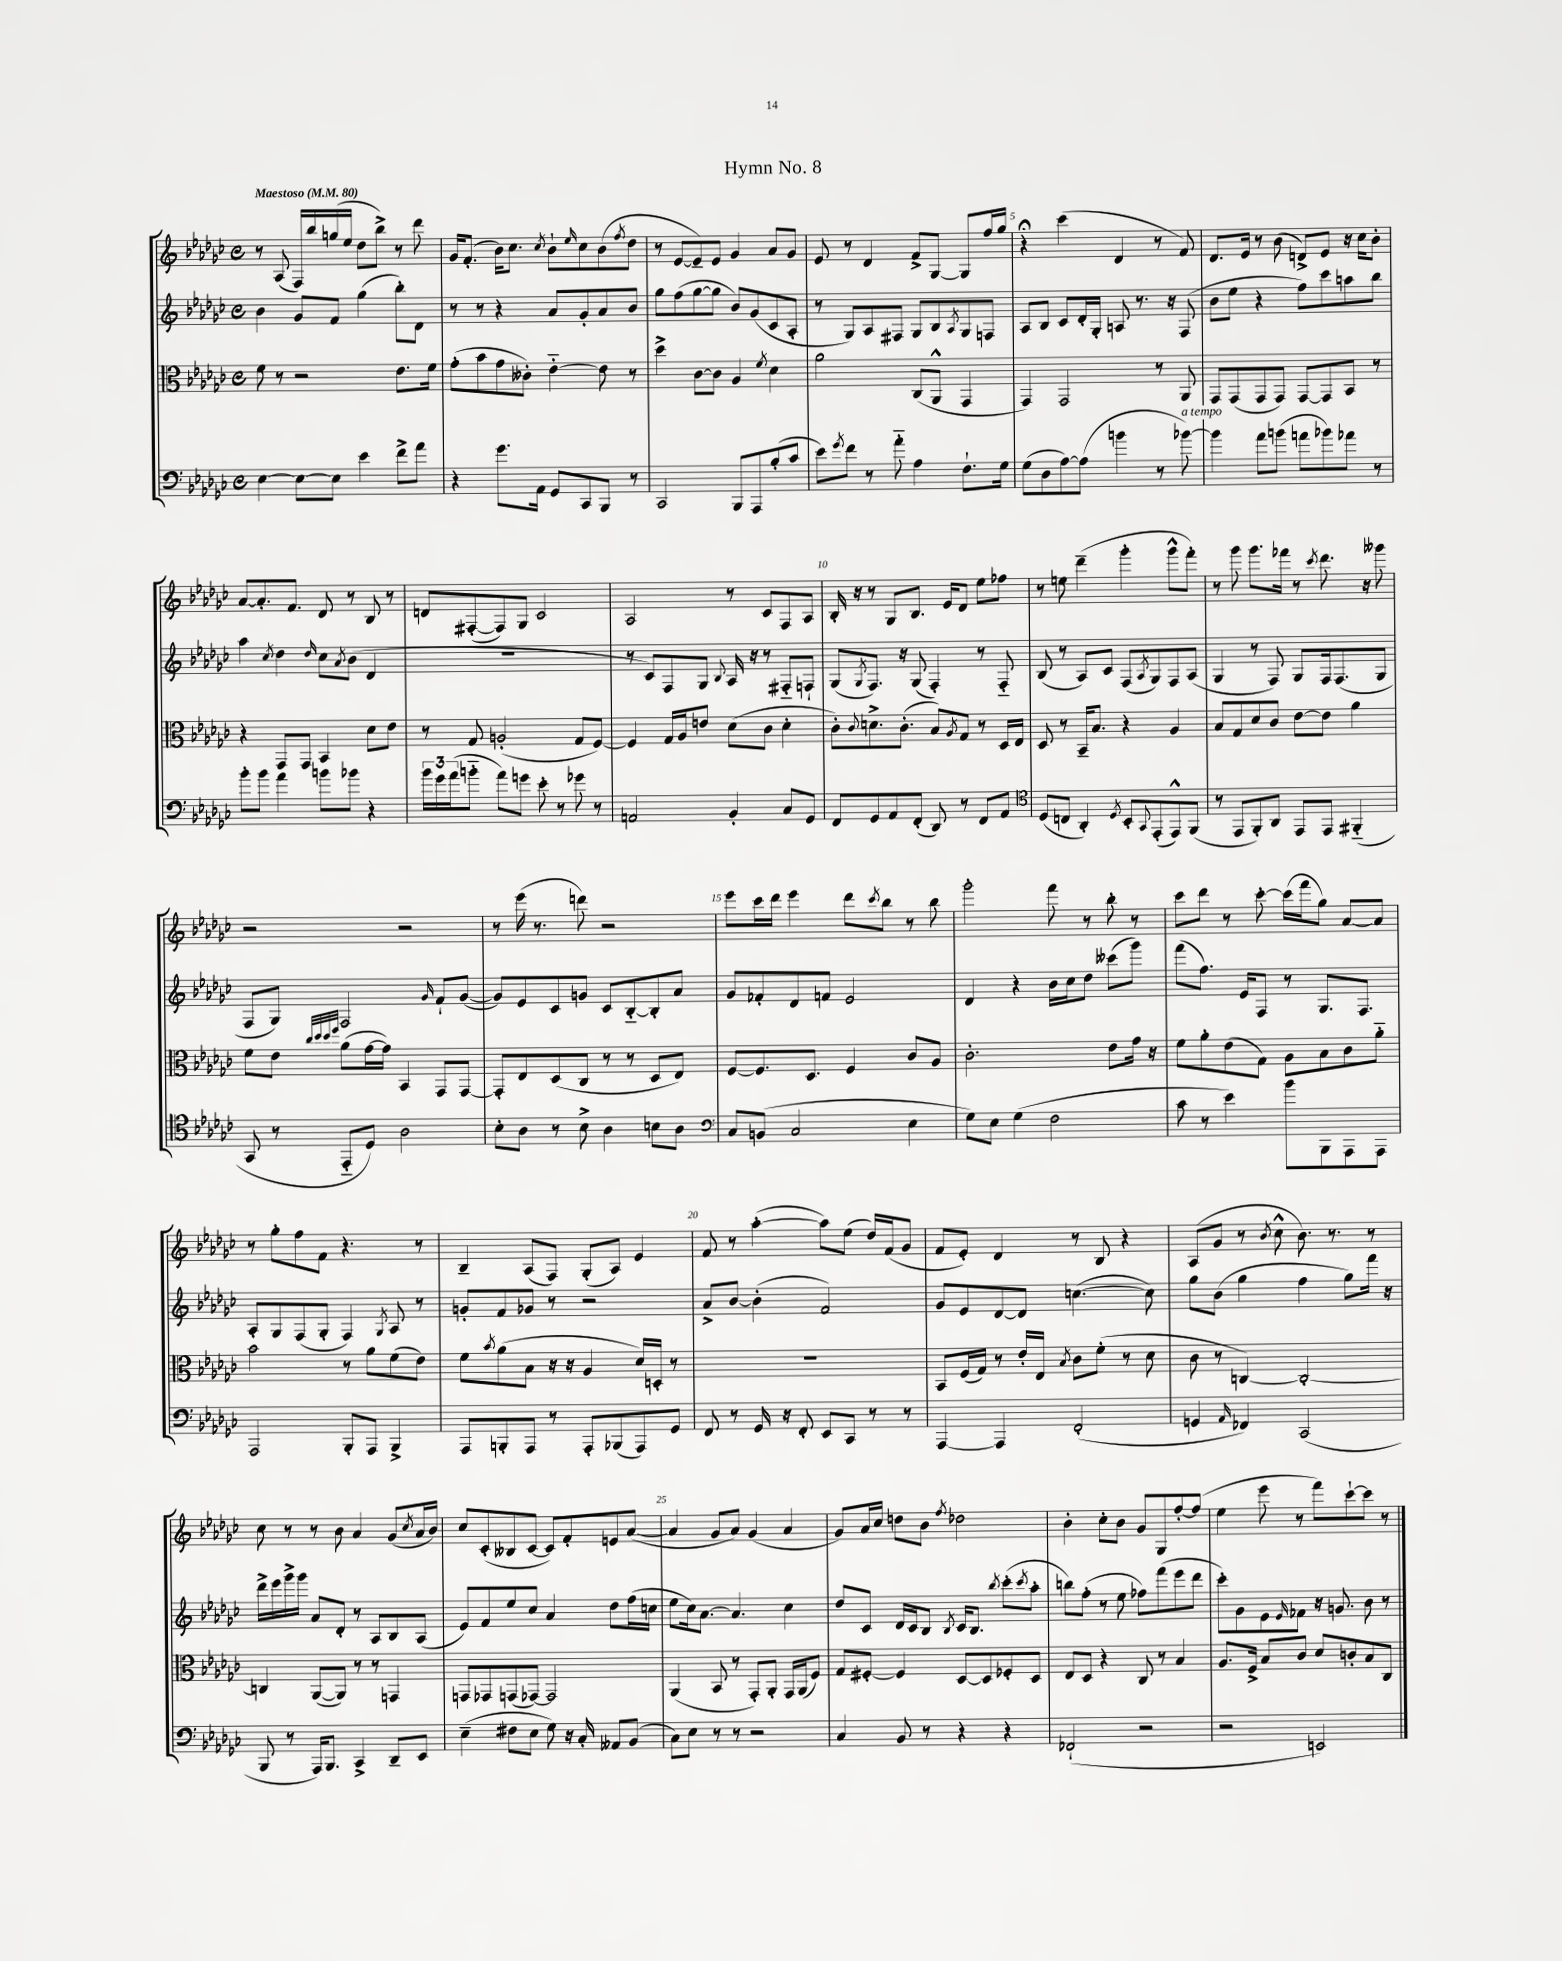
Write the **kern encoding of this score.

**kern	**kern	**kern	**kern
*staff4	*staff3	*staff2	*staff1
*clefF4	*clefC3	*clefG2	*clefG2
*k[b-e-a-d-g-c-]	*k[b-e-a-d-g-c-]	*k[b-e-a-d-g-c-]	*k[b-e-a-d-g-c-]
*M4/4	*M4/4	*M4/4	*M4/4
*met(c)	*met(c)	*met(c)	*met(c)
*MM80	*MM80	*MM80	*MM80
[4E-	8f	4b-	8r
.	8r	.	(8A-
8E-_	2r	8g-	16F)
.	.	.	16bb-
8E-]	.	8f	(16gg
.	.	.	16ee-
4e-	.	(4gg-	8dd-
.	.	.	8bb-^)
8f^	8.e-	8bb-')	8r
8a-	.	8d-	8ddd-
.	16f	.	.
=	=	=	=
4r	(8g-'	8r	16g-
.	.	.	(8.f'
.	8b-	8r	.
8.g-	8g-	4r	16b-)
.	.	.	8.cc-
.	8c--')	.	.
16AA-	.	.	.
.	.	.	8qcc-
8GG-	[4e-'~	8a-	8b-`
.	.	.	16qqee-
8CC-	.	8g-'	8cc-
8BBB-	8e-]	8a-	(8b-
.	.	.	8qff
8r	8r	8b-	8dd-
=	=	=	=
2CC-	4dd-^	8gg-	8r
.	.	(8ff	[8e-
.	[8c-	[8gg-	8e-~])
.	8c-]	8gg-]	8e-
8BBB-	4A-	8b-)	4g-
8AAA-	.	(8g-	.
.	8qf	.	.
(8B-'	4d-	8c-	8a-
8c-	.	8A-'	8g-
=	=	=	=
8e-)	2a-	8r	8e-
8qg-	.	.	.
8f	.	8G-)	8r
8r	.	8A-	4d-
8a-'~	.	8F#	.
4A-	(8C-	8G-	8f^
.	8AA-^^	8B-	[8G-
.	.	8qA-	.
8.F`	4GG-	8G-	8G-]
.	.	8F	16ff
16G-	.	.	16gg-
=	=	=	=
(8G-	4GG-)	8A-	4r;
8D-	.	8B-	.
[8A-)	2GG-	8c-	(4ccc-
(8A-]	.	16d-'	.
.	.	16G-'	.
4b	.	8A	4d-
.	.	8.r	.
8r	8r	.	8r
.	.	16r	.
[8b-)	8AA-	(8F	8f)
=	=	=	=
4b-]	8GG-	8b-	8.d-
.	(8GG-	8ee-	.
.	.	.	16e-
8a-	8GG-	4r	8r
(8b	8GG-)	.	(8b-
8a	[8GG-	8ff)	8d^)
8b-)	8GG-]	8ccc-	8e-
8a-	8BB-	8aa	16r
.	.	.	16cc-
8r	8r	8bb-	8b-'
=	=	=	=
8b-'	4r	4aa-	[8a-
8b-	.	.	8.a-']
.	.	8qcc-	.
4a-	8GG-	4dd-	.
.	.	.	8.f
.	8GG-	.	.
.	.	16qqdd-	.
8b	4BB-	8cc-	8d-
.	.	8qa-	.
8b-	.	(8b-	8r
4r	8d-	4d-	8B-
.	8e-	.	8r
=	=	=	=
24b-	8r	1r	8d
24g-	.	.	.
(24a-	.	.	.
8b'~	8G-	.	([8F#'
8a-)	(2A'	.	8F#])
8g	.	.	8G-
8e-'	.	.	2c-
8r	.	.	.
8g-	8G-	.	.
8r	[8F)	.	.
=	=	=	=
2AA	4F]	8r	2A-
.	.	8c-)	.
.	16G-	8F	.
.	16A-	.	.
.	8e	8G-	.
.	.	8qqB-	.
4BB-'	(8d-	16A-	8r
.	.	16r	.
.	8c-	8r	8c-
8C-	4d-'	8F#'~	8F
8GG-	.	8F`	8A-
=	=	=	=
8FF	8c-')	(8G-	16B-'
.	.	.	16r
.	8qqc-	8qG-	.
8GG-	8.d^	8.F)	8r
8AA-	.	.	8G-
.	(8.c-'	16r	.
(8FF'	.	(8G-	8.B-
8DD-)	8B-)	4F')	.
.	.	.	16e-
.	8qA-	.	.
8r	8G-	.	8d-
8FF	8r	8r	8ee-
8AA-	16D-	8F'~	8ff-
.	16E-	.	.
=	=	=	=
*clefC4	*	*	*
(8D-	8D-	(8B-	8r
8C	8r	8r	8ee
4AA-')	16BB-~	8A-)	(4ddd-~
.	8.B-	.	.
.	.	8c-	.
8qD-	.	.	.
8BB-'	4r	(8F	4ggg-'
8qqGG-	.	8qA-	.
(8EE-'	.	8G-)	.
8EE-^^)	4A-	8F	8ggg-^^
(8FF	.	(8A-	8fff')
=	=	=	=
8r	8B-	4G-	8r
8EE-	8G-	.	8ggg-
8FF')	8d-	8r	8.ggg-
8AA-	8c-	8F)	.
.	.	.	16fff-
8EE-	[8e-	8G-	8r
.	.	.	8qccc-
8EE-	8e-]	16F	8.ddd-
.	.	(8.F	.
(4FF#'~	4a-	.	.
.	.	.	16r
.	.	8G-	8ggg--
=	=	=	=
8GG-	8f	8F	2r
8r	8e-	8G-)	.
.	32qqcc-	.	.
.	32qqdd-	.	.
.	32qqdd-	.	.
.	32qqff	.	.
8EE-'~	(8a-	2F	.
8D-)	[16g-	.	.
.	16g-])	.	.
2A-	4BB-	.	2r
.	.	16qqg-	.
.	8GG-	8f`	.
.	[8GG-	([8g-	.
=	=	=	=
8B-'	8GG-']	8g-])	8r
8A-	8E-	8e-	(16eee-
.	.	.	8.r
8r	(8D-	8c-	.
8B-^	8C-	8g	8ddd)
4A-	8r	8c-	2r
.	8r	[8B-'~	.
8B	8D-	8B-']	.
8A-	8E-)	8a-	.
=	=	=	=
*clefF4	*	*	*
8C-	[8F	8g-	8eee-
(8BB	8.F]	8f-'	16ccc-
.	.	.	16ddd-
2C-	.	8d-	4eee-
.	8.D-	.	.
.	.	8f	.
.	4F	2e-	8ddd-
.	.	.	8qccc-
.	.	.	8bb-
4E-	8c-	.	8r
.	8A-	.	8bb-
=	=	=	=
8G-)	2.c-'	4d-	2ggg-'
8E-	.	.	.
(4G-	.	4r	.
2F	.	16b-	8fff
.	.	16cc-	.
.	.	8dd-	8r
.	8e-	(8ccc--	8bb-'
.	16g-	8ggg-)	8r
.	16r	.	.
=	=	=	=
8c-	8f	(8fff	8ccc-
8r	8a-'	8.ff)	8ddd-
4e-)	(8e-	.	8r
.	.	16e-	.
.	8G-)	8F	[8ccc-'
8b-	8A-	8r	(16ccc-]
.	.	.	16fff
8BBB-	8B-	8.G-	8gg-)
8AAA-	8c-	.	[8a-
.	.	8.F	.
8AAA-	8a-'~	.	8a-]
=	=	=	=
2AAA-	2b-	8A-'	8r
.	.	8G-	8gg-'
.	.	(8F	8ff
.	.	8G-'	8f
8BBB-'	8r	4F)	4.r
8AAA-	8a-	.	.
.	.	8qG-	.
4BBB-^	(8f	8A-	.
.	8e-)	8r	8r
=	=	=	=
8AAA-	8f	8g'	4B-~
.	8qb-	.	.
8BBB'	(8a-	8f	.
8AAA-	8B-	8g-	(8A-
8r	16r	8r	8F)
.	16r	.	.
8AAA-'	4A-	2r	(8G-'
(8BBB-	.	.	8A-)
8AAA-)	16d-)	.	4e-
.	16D'	.	.
8GG-	8r	.	.
=	=	=	=
8FF	1r	8a-^	8f
8r	.	[8b-	8r
16GG-	.	(4b-']	([4aa-'
16r	.	.	.
8FF'	.	.	.
8EE-	.	2f)	8aa-])
8CC-	.	.	(8ee-
8r	.	.	16dd-)
.	.	.	(16f
8r	.	.	8g-
=	=	=	=
[4AAA-	8BB-	8g-	8f
.	(16F	8e-	8e-')
.	16G-)	.	.
4AAA-]	8r	[8d-	4d-
.	16e-'	8d-]	.
.	16E-	.	.
.	8qB-	.	.
(2FF'	8c-	([4.cc	8r
.	(8f'	.	8B-
.	8r	.	4r
.	8d-	8cc])	.
=	=	=	=
4GG	8c-	8gg-	(8A-
.	8r	(8b-	8g-
16qqAA-	.	.	.
4FF-)	[4C)	4gg-	8r
.	.	.	8qb-
.	.	.	8cc-^^
(2CC-	2C'_	4ff	8.b-)
.	.	.	8.r
.	.	8gg-)	.
.	.	16fff	8r
.	.	16r	.
=	=	=	=
8BBB-	4C]	16ddd-^	8cc-
.	.	16eee-	.
8r	.	16ggg-^	8r
.	.	16ggg-	.
16AAA-)	([8AA-	8a-	8r
8.BBB-	.	.	.
.	8AA-])	8d-'	8b-
4CC-^	8r	8r	4a-
.	8r	8A-	.
8DD-~	4GG	8B-	(8g-
.	.	.	8qcc-
8EE-	.	(8A-	16a-
.	.	.	16b-)
=	=	=	=
(4E-~	8GG	8e-)	8cc-
.	8GG-	8f	(8c-'
8F#	(8GG	8ee-	8B--
8E-	[8GG-)	8cc-	[8c-
8G-)	2GG-]	4a-	8c-])
16r	.	.	8f'
16C-'	.	.	.
8AA--	.	8dd-	8e
(8BB-	.	(16ff	([8a-
.	.	16cc	.
=	=	=	=
8C-)	(4AA-	8ee-	4a-]
8E-	.	16cc-)	.
.	.	[8.a-	.
8r	8BB-	.	8g-
8r	8r	4.a-]	8a-)
2r	8GG-')	.	(4g-
.	8AA-'	.	.
.	16GG-	4cc-	4a-
.	(16AA-	.	.
.	8F)	.	.
=	=	=	=
4C-	8G-	8dd-	8g-)
.	[8F#'	8c-	16a-
.	.	.	16cc-
8BB-	4F#]	16d-	8dd
.	.	16c-	.
8r	.	8B-	8b-
.	.	8qB-	8qff
4r	[8D-	16c-	2dd-
.	.	8.B-	.
.	8D-]	.	.
.	.	8qbb-	.
4r	8F-'	(8ccc-'	.
.	.	8qccc-	.
.	8D-	8aa-'	.
=	=	=	=
(2FF-`	8E-	8bb)	4b-'
.	8D-	(8ff'	.
.	4r	8r	8cc-'
.	.	8ee-	8b-
2r	8C-	8ff-)	8g-
.	8r	(8fff	8G-
.	4B-	8eee-	[8ff'
.	.	8ddd-	(8ff]
=	=	=	=
2r	8.A-	8ccc-')	4ee-
.	.	8g-	.
.	16F^	.	.
.	8B-	8e-	8eee-
.	.	16qqe-	.
.	8c-	8f-	8r
2EE)	8d-	16r	8fff)
.	.	8.g	.
.	8c'	.	[8ccc-`
.	8B-	8b-	8ccc-]
.	8C-	8r	8r
==	==	==	==
*-	*-	*-	*-
